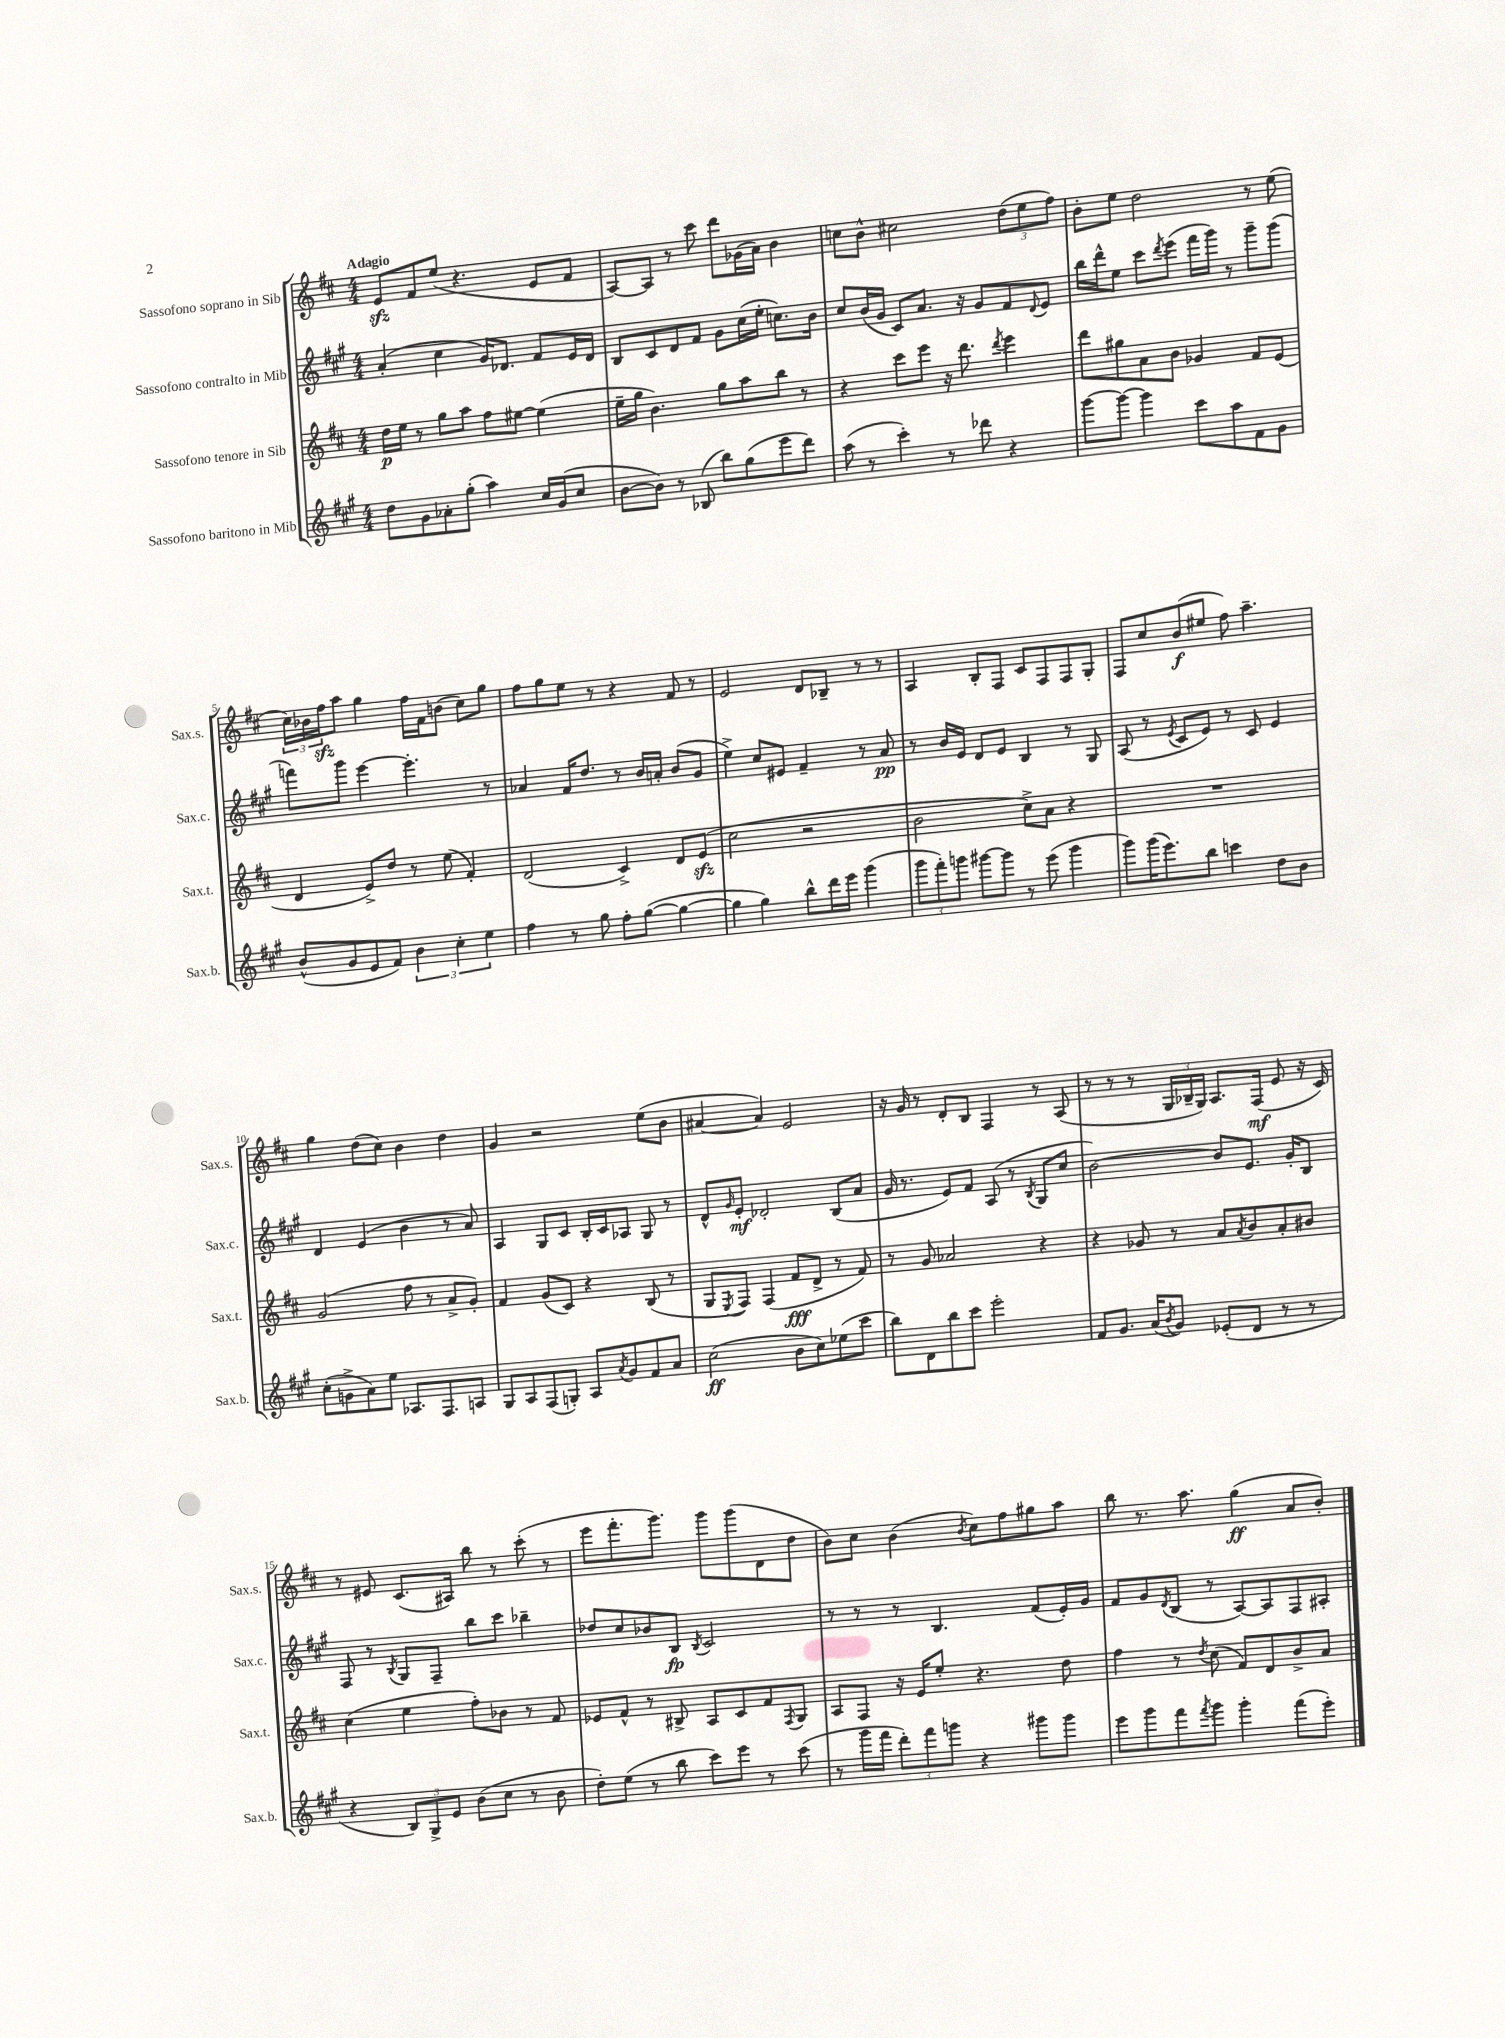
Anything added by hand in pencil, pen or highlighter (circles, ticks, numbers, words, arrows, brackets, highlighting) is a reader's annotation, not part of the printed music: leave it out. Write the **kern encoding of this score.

**kern	**kern	**kern	**kern
*staff4	*staff3	*staff2	*staff1
*clefG2	*clefG2	*clefG2	*clefG2
*k[f#c#g#]	*k[f#c#]	*k[f#c#g#]	*k[f#c#]
*M4/4	*M4/4	*M4/4	*M4/4
8dd	16dd	(4a'	8e
.	16ee	.	.
8g#	8r	.	8f#
8a-'	8gg	4cc#	(8ee
(8gg#'	8aa	.	4.r
4aa)	8ff#	16g#)	.
.	.	8.d-	.
.	[8ee#	.	.
16cc#	(4ee#]	8f#	8e
(16g#	.	.	.
8cc#	.	16e	8f#
.	.	16d-	.
=	=	=	=
[8b	16ee~	8B	[8A)
.	16gg	.	.
8b])	4.b)	8c#	8A]
8r	.	8d	8r
(8B-	.	8f#	8ccc#
8bb)	8gg	8g#	8ddd
(8gg#	8aa	(16cc#	(16g-
.	.	16ee'	16a)
8eee	8bb	8.cc)	4b
8ddd)	8r	.	.
.	.	16b	.
=	=	=	=
(8aa	4r	8cc#	8cc
8r	.	(16b	8b^^
.	.	16g#	.
4ccc#')	8ccc#	8c#)	2cc#
.	8eee	8.a	.
8r	16r	.	.
.	8.ddd	16r	.
8ddd-	.	8g#	.
.	8qddd	.	.
4r	4eee	8f#	(12dd
.	.	.	12ee
.	.	8qqd	.
.	.	8e	.
.	.	.	12ff#)
=	=	=	=
[8ggg#	8ddd	16bb	8b'
.	.	16ddd^^	.
8ggg#_	8gg#	8ee	8ee
4ggg#]	8a	8ccc#	2dd
.	.	8qddd	.
.	8b	(8eee	.
8ccc#	4g-	16fff#	.
.	.	16ggg#)	.
8aa	.	8r	.
8f#	8f#	8ggg#~	8r
8g#	(8e	(8ggg#	(8ee
=	=	=	=
(8b^^	4d	8fff)	24cc#)
.	.	.	24b-
.	.	.	24ff#
8g#	.	8ggg#	8aa
8e	8e^)	[4eee	4gg
8f#)	8dd	.	.
6b	8r	4.eee']	16ff#
.	.	.	16f#
.	(8ee	.	(8b
6cc#'	.	.	.
.	4f#')	.	8cc#)
6ee	.	.	.
.	.	8r	8gg
=	=	=	=
4ff#	(2d	4a-	8ff#
.	.	.	8gg
8r	.	16f#	8ee
.	.	8.dd	.
8gg#	.	.	8r
8ff#'	4c#^)	8r	4r
([8gg#	.	16b	.
.	.	16a'	.
4gg#_	8d	(8b	8f#
.	(8e	8g#	8r
=	=	=	=
4gg#]	2cc#	4ee^)	2e
4gg#)	.	8cc#	.
.	.	8e#	.
8bb^^	2r	4f#~	8d
16ddd	.	.	8B-~
16eee	.	.	.
(4ggg#	.	8r	8r
.	.	8a	8r
=	=	=	=
12ggg#	2b	8r	4A
12fff#')	.	.	.
.	.	16b	.
12ggg	.	.	.
.	.	16e	.
[8ggg#	.	8d	8B'
8ggg#]	.	8e	8F#
8r	8cc#^)	4B	8c#
(8eee	8a	.	8F#
4ggg#	4r	8r	8F#
.	.	8G#	8G'
=	=	=	=
8ggg#)	1r	(8A	8F#
(16ggg#	.	8r	8cc#
8.eee)	.	.	.
.	.	8qe	.
.	.	8c#	(8b
8bb	.	8e)	8ee#
4ccc	.	8r	8ff#)
.	.	8c#	4.aa~
8dd	.	4e	.
8b	.	.	.
=	=	=	=
(8cc#'	(2g	4d	4gg
8g^	.	.	.
8a)	.	(4e	(8dd
8ee	.	.	8cc#)
8.A-	8ff#	4b	4b
.	8r	.	.
8.F#	.	.	.
.	8a^	8r	4dd
8A	8g')	8a)	.
=	=	=	=
8G#	4f#	4A	4g
8A	.	.	.
(8F#	(8g	8G#	2r
8G')	8c#)	8c#	.
8A	4r	16B'	.
.	.	16c#	.
8qa	.	.	.
8g#	.	8A-	.
8f#	(8B	8G#	(8ee
8a	8r	8r	8b
=	=	=	=
(2cc#	8G	8d^^	[4a#
.	8qE	16qqg#	.
.	8F#)	8e'	.
.	(4F#	2d-'	4a#])
8b	8f#	.	2e
8cc#)	8d^	.	.
(8ee-	8r	(8B	.
8ccc#	8f#)	8a	.
=	=	=	=
8bb)	8r	16g#	16r
.	.	8.r	16g
8d	8g	.	8r
8bb	2a-	8e)	8d'
8ccc#	.	8f#	8B
2eee'	.	(8A	4F#
.	.	8r	.
.	.	8qB	.
.	4r	8G#	8r
.	.	8cc#	(8A
=	=	=	=
8f#	4r	[2b)	8r
8.g#	.	.	8r
.	8g-	.	8r
(16a	.	.	.
8qb	.	.	.
8g#)	8r	.	24G
.	.	.	24B-~
.	.	.	24G)
(8e-'	8a	8b]	8.A
.	8qa	.	.
8d	8b	8.e	.
.	.	.	(16F#
8r	8a'	.	8e
.	.	16g#'	.
8r	8b#	8B	16r
.	.	.	16c#)
=	=	=	=
4r	(4cc#	8F#	8r
.	.	8r	8e#
.	.	8qB	.
12B)	4ee	8G#	(8.c#
12G#^	.	.	.
.	.	8F#~	.
12e	.	.	.
.	.	.	16A#)
(8b	8ff#')	8bb	8bb
8cc#	8b-	8ccc#	8r
8r	8r	4bb-~	(8ccc#'
8b	8f#	.	8r
=	=	=	=
8dd')	8e-	8dd-	8eee
(8ee	8f#^^	8cc#	8.fff#'
8r	8r	8b-	.
.	.	.	8.ggg)
8bb	8B#^	8B	.
.	.	8qB	.
8ccc#)	8A	2c#	8ggg
8eee	8c#	.	(8ggg
8r	8f#	.	8d
.	8qF#	.	.
(8ccc#	8G	.	8dd
=	=	=	=
8r	8A	8r	8b)
16ggg#	8F#	8r	8cc#
16fff#	.	.	.
12ddd')	16r	8r	(4b
.	16e	.	.
12fff#	.	.	.
.	8ee'	4.B	.
12ggg	.	.	.
.	.	.	8qb
4r	4.r	.	8cc#)
.	.	.	8ff#
8ggg#	.	(8f#	8gg#
8ggg#	8dd	16e')	8aa
.	.	16g#	.
=	=	=	=
8eee	4ff#	8f#	8bb
8ggg#	.	8g#	8.r
.	.	8qd	.
8fff#	8r	(8B	.
.	.	.	8.aa
8qfff#	8qdd	.	.
8ggg#	(8cc#	8r	.
4ggg#'	8f#)	[8A)	(4gg
.	8d	8A]	.
(8fff#	8b^	8F#	8a
8eee')	8a	8A#'	8b')
==	==	==	==
*-	*-	*-	*-
